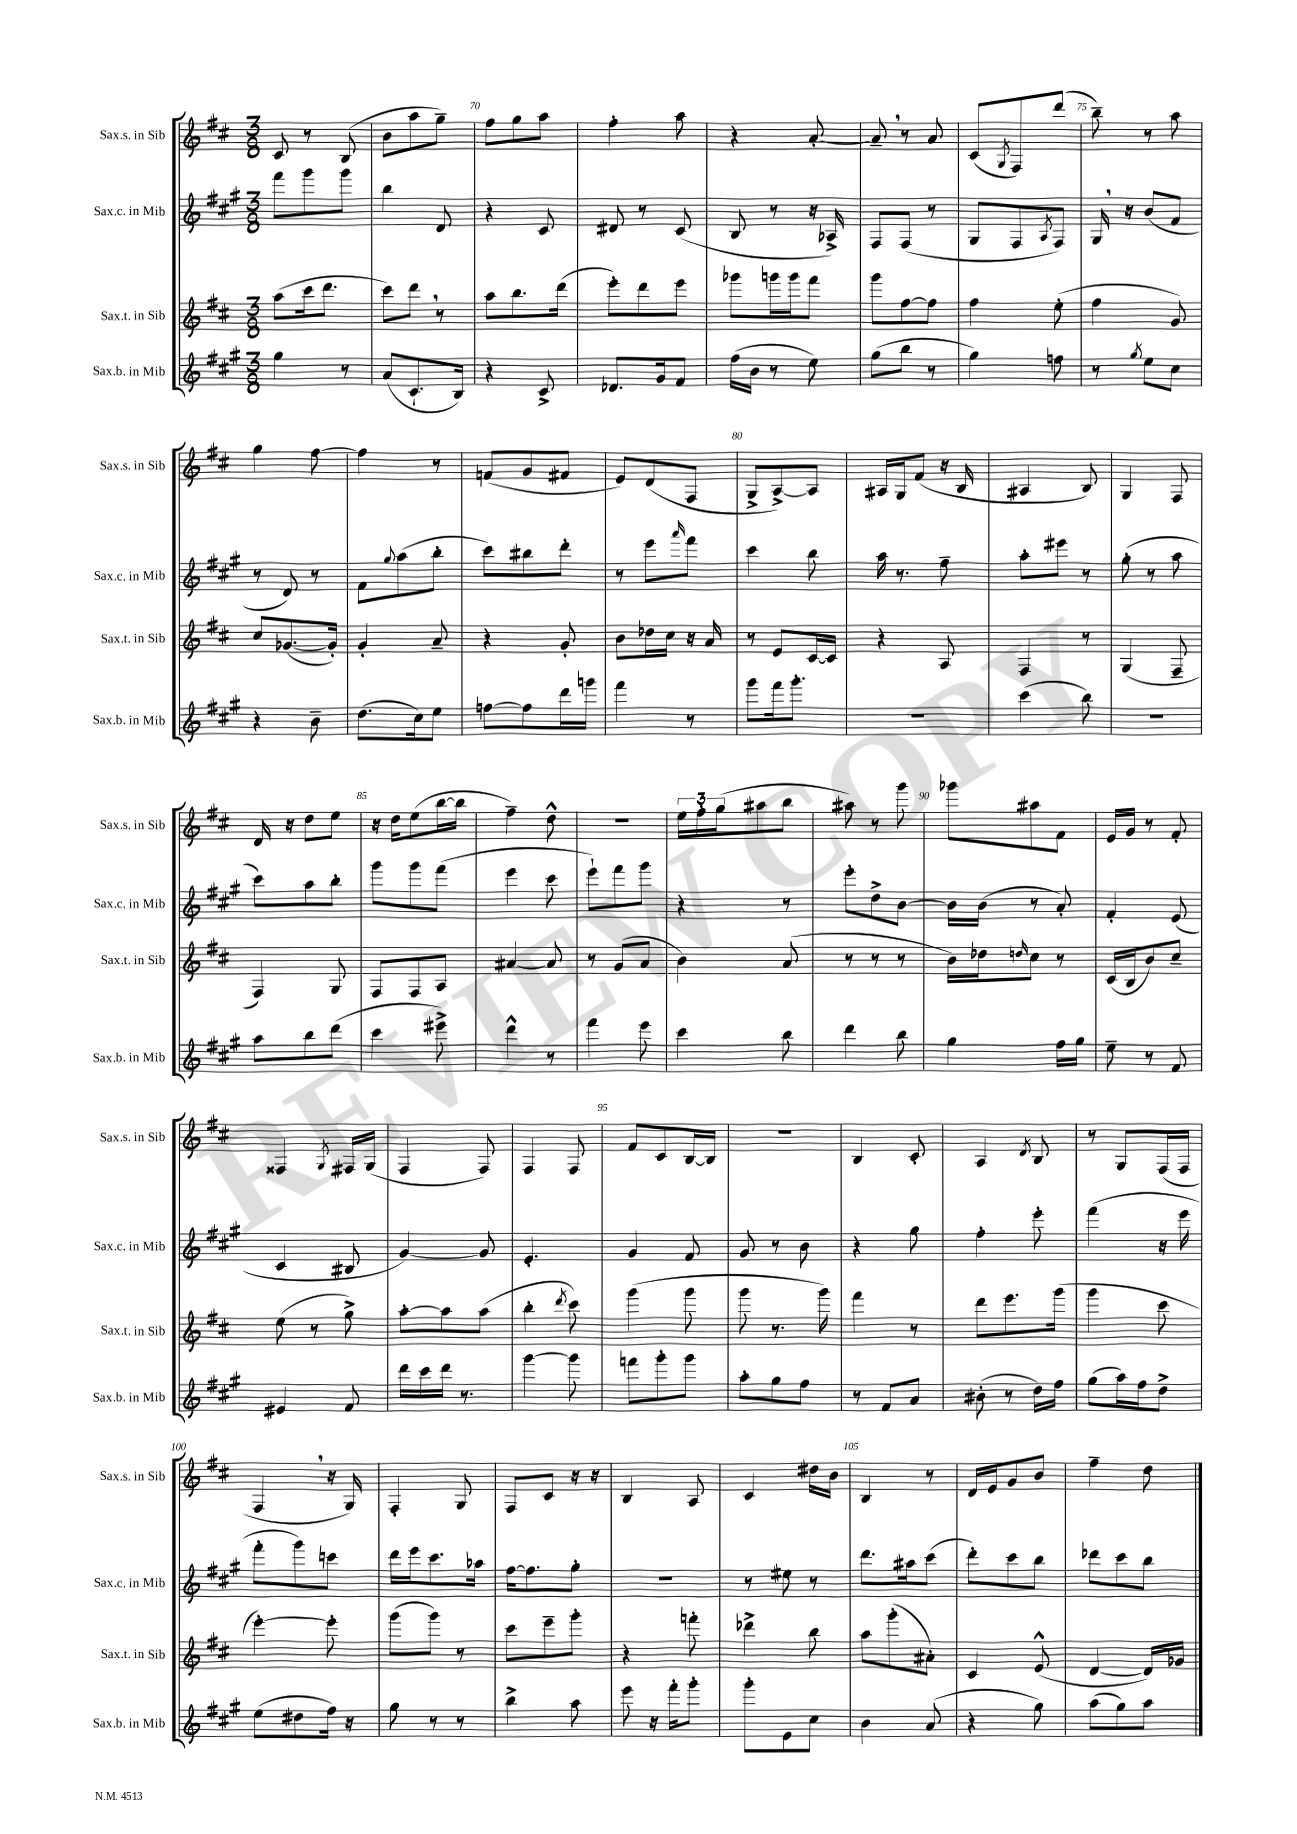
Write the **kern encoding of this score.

**kern	**kern	**kern	**kern
*staff4	*staff3	*staff2	*staff1
*clefG2	*clefG2	*clefG2	*clefG2
*k[f#c#g#]	*k[f#c#]	*k[f#c#g#]	*k[f#c#]
*M3/8	*M3/8	*M3/8	*M3/8
4gg#\	(8aa\L	8fff#\L	8c#/
.	16ccc#\k	8ggg#\	8r
.	8.ddd\J	.	.
8r	.	8ggg#\J	(8B/
=	=	=	=
(8a/L	8ccc#\L)	4bb\	8b\L
8.c#`/	8ddd\J	.	8aa\
.	8r	8d/	8gg~\J)
16B/Jk)	.	.	.
=	=	=	=
4r	8aa\L	4r	8ff#\L
.	8.bb\	.	8gg\
8c#^/	.	8c#/	8aa\J
.	(16ddd\Jk	.	.
=	=	=	=
8.d-/L	8eee'\L)	8d#/	4ff#'\
.	8ddd\	8r	.
16g#/k	.	.	.
8f#/J	8eee\J	(8c#/	8aa\
=	=	=	=
(16ff#\LL	8ggg-\L	8B/	4r
16b\JJ	.	.	.
8r	16ggg\L	8r	.
.	16ggg\J	.	.
8ee\)	8fff#\J	16r	[8a'/
.	.	16A-^/)	.
=	=	=	=
(8gg#\L	8ggg\L	8F#/L	8a~/]
8bb\J	[8ff#\	(8F#/J	8r
8r	8ff#\]J	8r	8a/
=	=	=	=
4gg#\)	4ff#\	8G#/L	(8c#/L
.	.	.	8qG/
.	.	8F#/	8F#/)
.	.	8qA/	.
8ff\	(8ee'\	8F#/J)	(8ddd/J
=	=	=	=
8r	4ff#\	16G#/	8bb~\)
.	.	16r	.
8qgg#/	.	.	.
8ee\L	.	(8b/L	8r
8cc#\J	8g/)	8f#/J	8aa\
=	=	=	=
4r	8cc#/L	8r	4gg\
.	([8.g-/	8d/)	.
8b~\	.	8r	[8ff#\
.	16g-'/]Jk)	.	.
=	=	=	=
(8.dd\L	4g'/	8f#\L	4ff#\]
.	.	8qqgg#/	.
.	.	(8aa\	.
16cc#\k)	.	.	.
8ee\J	8a~/	8bb'\J	8r
=	=	=	=
[8ff\L	4r	8ccc#\L)	(8f/L
8ff\]	.	8bb#\	8g/
16ddd\L	8g'/	8ddd'\J	8f#/J
16ggg\JJ	.	.	.
=	=	=	=
4fff#\	8b\L	8r	8e/L)
.	16dd-\L	8eee\L	(8d/
.	16cc#\JJ	.	.
.	.	16qqaaa/	.
8r	16r	8fff#\J	8F#/J
.	16a/	.	.
=	=	=	=
8ggg#\L	8r	4ccc#\	8G^/L
16fff#\k	8e/L	.	[8A^/)
8.ggg#'\J	.	.	.
.	[16c#/L	8bb\	8A/]J
.	16c#/]JJ	.	.
=	=	=	=
4.r	4r	16aa\	16A#/LL
.	.	8.r	16G/J
.	.	.	(8f#/J
.	8A/	8ff#~\	16r
.	.	.	16B/
=	=	=	=
(4ccc#\	4F#/	8aa'\L	4A#/
.	.	8eee#\J	.
8bb\)	8r	8r	8B/)
=	=	=	=
4.r	(4G/	(8gg#'\	4G/
.	.	8r	.
.	8F#~/	8aa\	8F#/
=	=	=	=
8aa\L	4F#/)	8ccc#\L)	16d/
.	.	.	16r
8bb\	.	8aa\	8dd\L
(8ddd\J	8G/	8bb'\J	8ee\J
=	=	=	=
4ccc#\	8F#/L	8ggg#\L	16r
.	.	.	16dd\LK
.	8F#/	8ggg#\	(8ee\
8eee#^\)	8A/J	(8fff#\J	[16bb\L
.	.	.	16bb\]JJ
=	=	=	=
4ddd^^\	[4a#/	4eee\	4ff#~\)
8r	8a#/]	8ccc#\	8dd^^\
=	=	=	=
4fff#\	8r	8eee`\L)	4.r
.	(8g/L	8fff#\	.
8eee\	8a/J	8ggg#\J	.
=	=	=	=
4ccc#\	4b\)	4r	24ee\LL
.	.	.	24ff#'\
.	.	.	(24gg\J
.	.	.	8aa#\
8bb\	(8a/	8r	8bb\J
=	=	=	=
4ddd\	8r	8eee'\L	8aa#\)
.	8r	8dd^\	8r
8bb\	8r	[8b\J	8ggg\
=	=	=	=
4gg#\	16b\LL)	16b\]LL	8ggg-\L
.	16dd-\J	(16b\JJ	.
.	16qqdd/	.	.
.	8cc#\J	8r	8aa#\
16ff#\LL	8r	8a'/)	8f#\J
16gg#\JJ	.	.	.
=	=	=	=
8ee~\	(16c#/LL	4f#'/	16e/LL
.	16B/J	.	16g/JJ
8r	8b/)	.	8r
8f#/	8cc#~/J	(8e/	8f#'/
=	=	=	=
4e#/	(8ee\	4c#/	4F##/
.	8r	.	.
.	.	.	8qG/
8f#/	8gg^\)	8B#/	16F#/LL
.	.	.	(16G/JJ
=	=	=	=
16ddd\LL	[8aa'\L	[4g#/)	4F#/
16ccc#\	.	.	.
16ddd\JJ	8aa\]	.	.
8.r	.	.	.
.	(8aa\J	8g#/]	8F#/)
=	=	=	=
[4ggg#\	4bb'\	4.e'/	4F#/
.	8qddd/	.	.
8ggg#\]	8ccc#\)	.	8F#/
=	=	=	=
8fff\L	(4ggg\	4g#/	8f#/L
8ggg#'\	.	.	8c#/
8ggg#\J	8ggg\	8f#/	[16B/L
.	.	.	16B/]JJ
=	=	=	=
8aa'\L	8ggg\	8g#/	4.r
8gg#\	8.r	8r	.
8ff#\J	.	8b\	.
.	16ggg\)	.	.
=	=	=	=
8r	4fff#\	4r	4B/
8f#/L	.	.	.
8a/J	8r	8gg#\	8c#'/
=	=	=	=
(8b#'\	8ddd\L	4ff#'\	4A/
8r	8.eee\	.	.
.	.	.	8qd/
16dd\LL)	.	8eee'\	8B/
16ff#\JJ	(16ggg\Jk	.	.
=	=	=	=
(8gg#\L	4ggg\	(4fff#\	8r
16aa\L)	.	.	8G/L
16ff#\J	.	.	.
8dd^\J	8ccc#\	16r	(16F#/L
.	.	16eee\	16F#/JJ
=	=	=	=
(8ee\L	[4eee'\)	8fff#'\L	4F#/
8dd#\	.	8ggg#\)	.
16ff#\Jk)	8eee'\]	8ccc\J	16r
16r	.	.	16G/)
=	=	=	=
8gg#\	(8ggg\L	16ddd\LL	4F#'/
.	.	16eee\J	.
8r	8ggg\J)	8.ccc#\	.
8r	8r	.	8G/
.	.	16aa-\Jk	.
=	=	=	=
4bb^\	8ccc#\L	[16ff#\LK	8F#/L
.	.	8.ff#\]	.
.	8eee~\	.	8c#/J
8aa\	8ggg'\J	8gg#'\J	16r
.	.	.	16r
=	=	=	=
8eee\	4r	4.r	4B/
16r	.	.	.
16fff#'\LK	.	.	.
8ggg#'\J	8fff'\	.	8A/
=	=	=	=
8ggg#'\L	4ddd-^\	8r	4c#/
8e\	.	8ee#\	.
8cc#\J	8bb\	8r	16dd#\LL
.	.	.	16b\JJ
=	=	=	=
4b\	8aa\L	8.ddd\L	4B/
.	(8ggg'\	.	.
.	.	16aa#\k	.
(8a/	8a#'\J)	(8ccc#\J	8r
=	=	=	=
4r	4c#/	8ddd'\L)	16d/LL
.	.	.	16e/J
.	.	8ccc#\	8g/
8gg#\)	(8e^^/	8bb\J	8b/J
=	=	=	=
(8aa\L	[4d/	8ddd-\L	4ff#~\
8gg#\)	.	8ccc#\	.
8aa\J	16d/]LL)	8bb\J	8dd\
.	16g-/JJ	.	.
==	==	==	==
*-	*-	*-	*-
